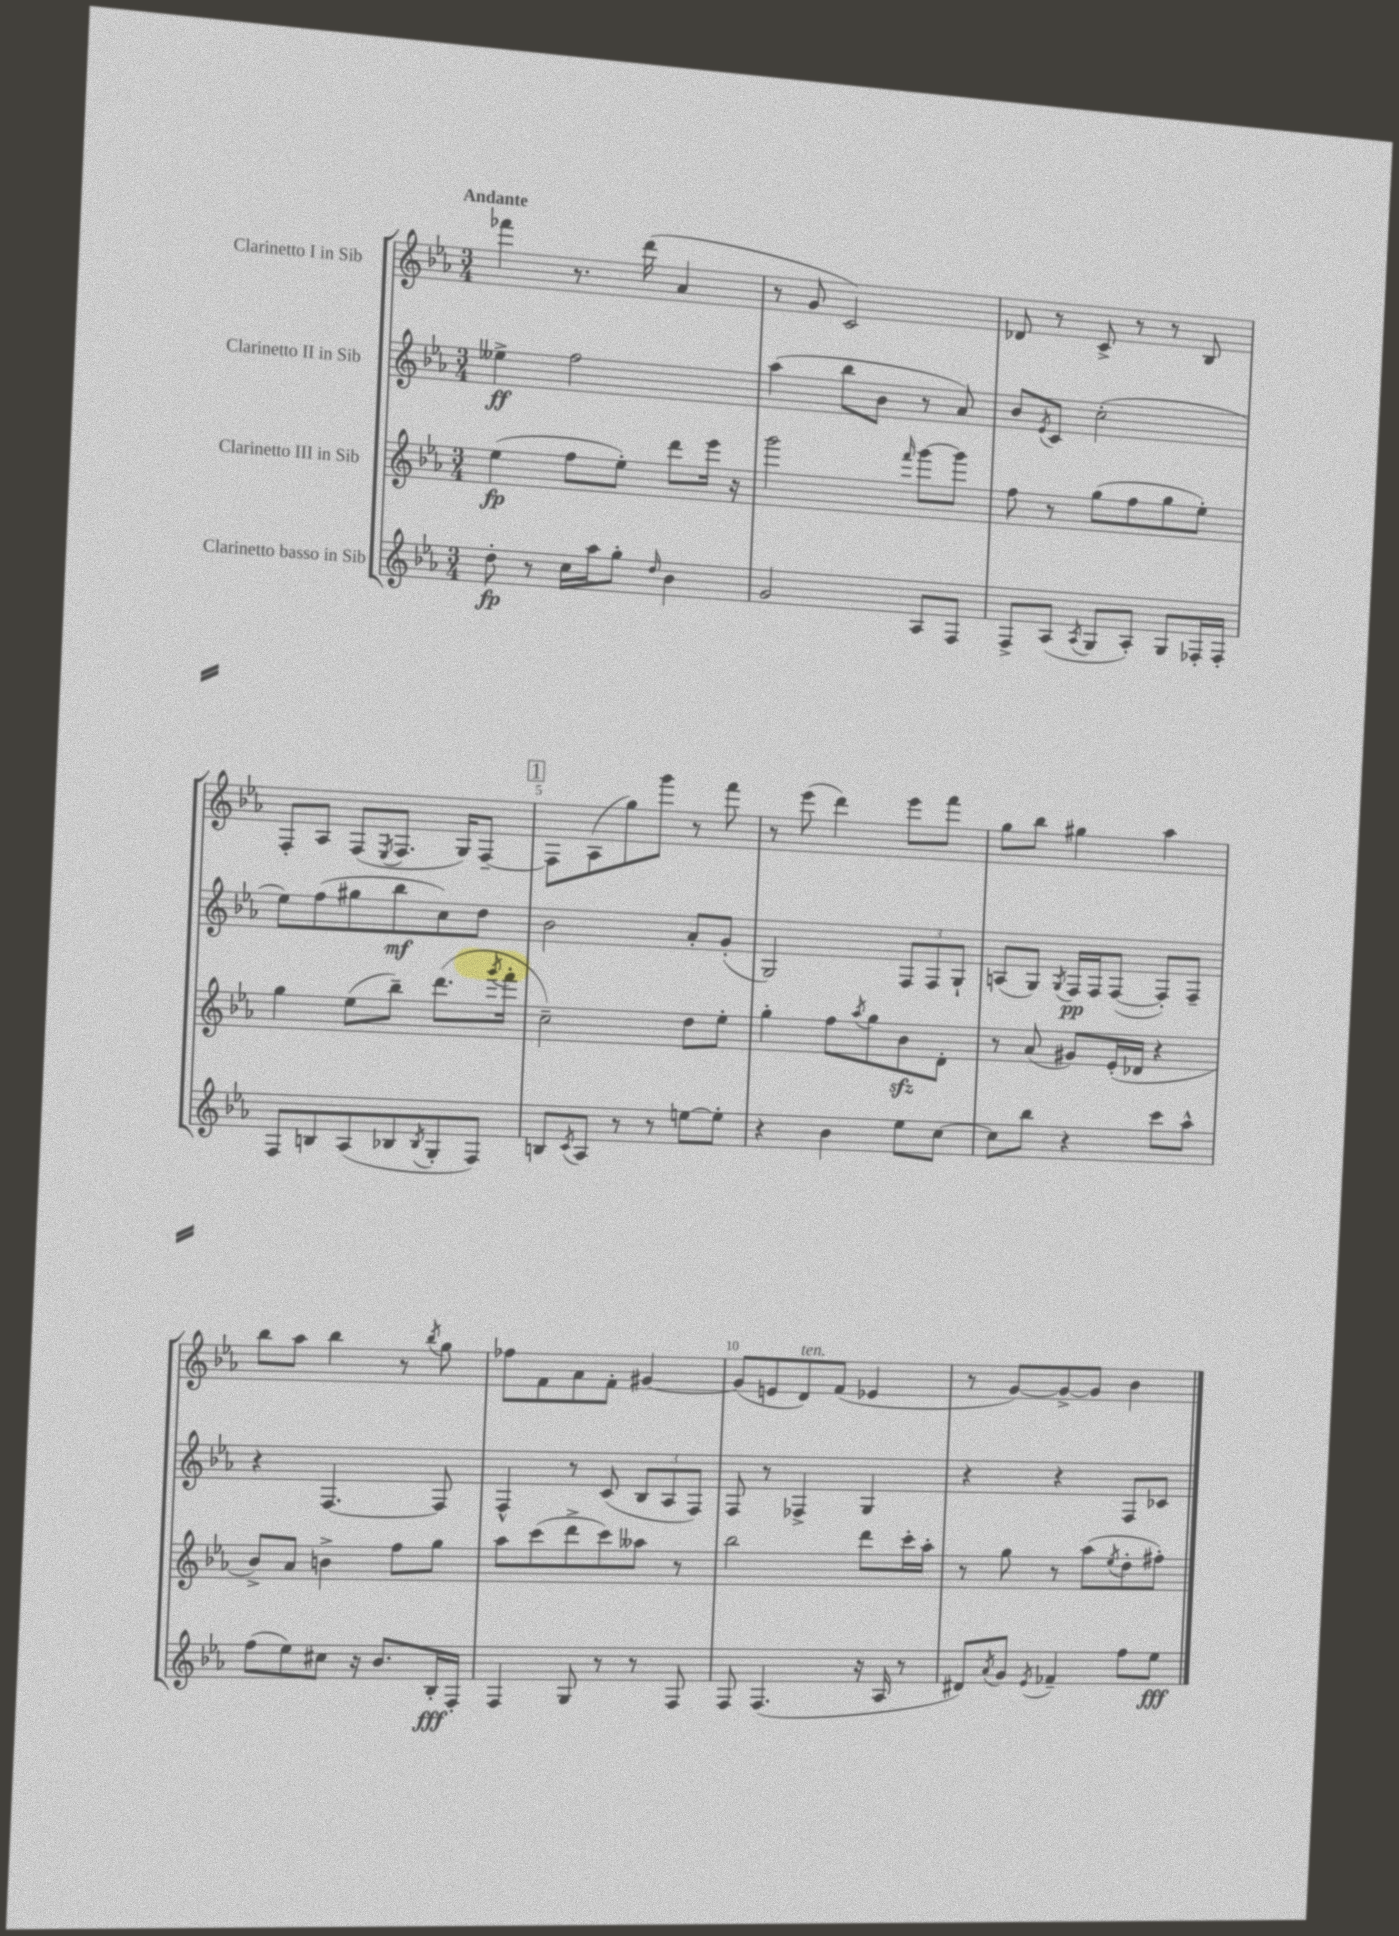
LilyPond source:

<<
\new StaffGroup <<
\new Staff = "s0" \with { instrumentName = "Clarinetto I in Sib" } {
    \clef treble \key ees \major \numericTimeSignature \time 3/4 \tempo "Andante"
    fes'''4 r8. d'''16( aes'4 |
    r8 g'8 c'2) |
    des'8 r8 c'8-> r8 r8 bes8 |
    f8-. aes8 f8( \acciaccatura { ees8 } f8. g16) f8~-- |
    \mark \markup { \box "1" } f8 aes8( g''8) g'''8 r8 f'''8 |
    r8 ees'''8( d'''4) ees'''8 f'''8 |
    g''8 bes''8 gis''4 aes''4 |
    bes''8 aes''8 bes''4 r8 \acciaccatura { bes''8 } g''8 |
    fes''8 f'8 aes'8 f'8-. gis'4~ |
    gis'8( e'8 d'8^\markup { \italic "ten." }) f'8( ees'4 |
    r8 g'8~) g'8~-> g'8 bes'4 \bar "|." |
}
\new Staff = "s1" \with { instrumentName = "Clarinetto II in Sib" } {
    \clef treble \key ees \major \numericTimeSignature \time 3/4
    eeses''4->\ff f''2 |
    aes''4( bes''8 bes'8 r8 aes'8) |
    bes'8 \acciaccatura { ees'8 } c'8 c''2-.( |
    ees''8) f''8( gis''8 bes''8\mf c''8) d''8 |
    \mark \markup { \box "1" } bes'2 aes'8-. g'8-.( |
    g2) \tuplet 3/2 { f8 f8 g8-! } |
    a8( g8) \acciaccatura { g8 } f16\pp f16 f8~( f8-.) f8-- |
    r4 f4.~ f8 |
    f4-^ r8 c'8( \tuplet 3/2 { bes8 aes8 f8) } |
    f8 r8 fes4-> g4 |
    r4 r4 f8 ces'8 \bar "|." |
}
\new Staff = "s2" \with { instrumentName = "Clarinetto III in Sib" } {
    \clef treble \key ees \major \numericTimeSignature \time 3/4
    ees''4\fp( f''8 ees''8-.) d'''8 ees'''16 r16 |
    g'''2 \grace { f'''16 } g'''8~ g'''8 |
    f''8 r8 g''8( f''8 g''8 ees''8-.) |
    g''4 ees''8( bes''8--) d'''8.( \acciaccatura { g'''8 } f'''16-. |
    \mark \markup { \box "1" } c''2--) d''8 ees''8-. |
    g''4-. f''8 \acciaccatura { aes''8 } g''8 bes'8\sfz d'8-. |
    r8 aes'8( gis'8) ees'16-.( des'16 r4 |
    bes'8->) aes'8 b'4-> f''8 g''8 |
    aes''8 c'''8( d'''8-> c'''8) aeses''8 r8 |
    bes''2 d'''8 c'''16-. aes''16-. |
    r8 g''8 r8 aes''8( \acciaccatura { ees''8 } d''8-. fis''8-.) \bar "|." |
}
\new Staff = "s3" \with { instrumentName = "Clarinetto basso in Sib" } {
    \clef treble \key ees \major \numericTimeSignature \time 3/4
    d''8-.\fp r8 c''16 aes''16 g''8-. \grace { d''16 } bes'4 |
    g'2 aes8 f8 |
    f8-> aes8( \acciaccatura { aes8 } g8 aes8-.) g8 fes16-. fes16-. |
    f8 b8 aes8( bes8 \acciaccatura { bes8 } g8-. f8) |
    \mark \markup { \box "1" } b8 \acciaccatura { c'8 } aes8 r8 r8 e''8~ e''8-. |
    r4 bes'4 ees''8 c''8~ |
    c''8 bes''8 r4 c'''8 aes''8-^ |
    f''8( ees''8) cis''8 r16 bes'8. bes16-.\fff f16-. |
    f4 g8 r8 r8 f8 |
    f8 f4.( r16 aes16 r8 |
    dis'8) \acciaccatura { aes'8 } g'8 \acciaccatura { ees'8 } fes'4-- f''8 ees''8\fff \bar "|." |
}
>>
>>
\layout { \context { \Score \override BarNumber.break-visibility = ##(#f #t #t) barNumberVisibility = #(every-nth-bar-number-visible 5) } }
